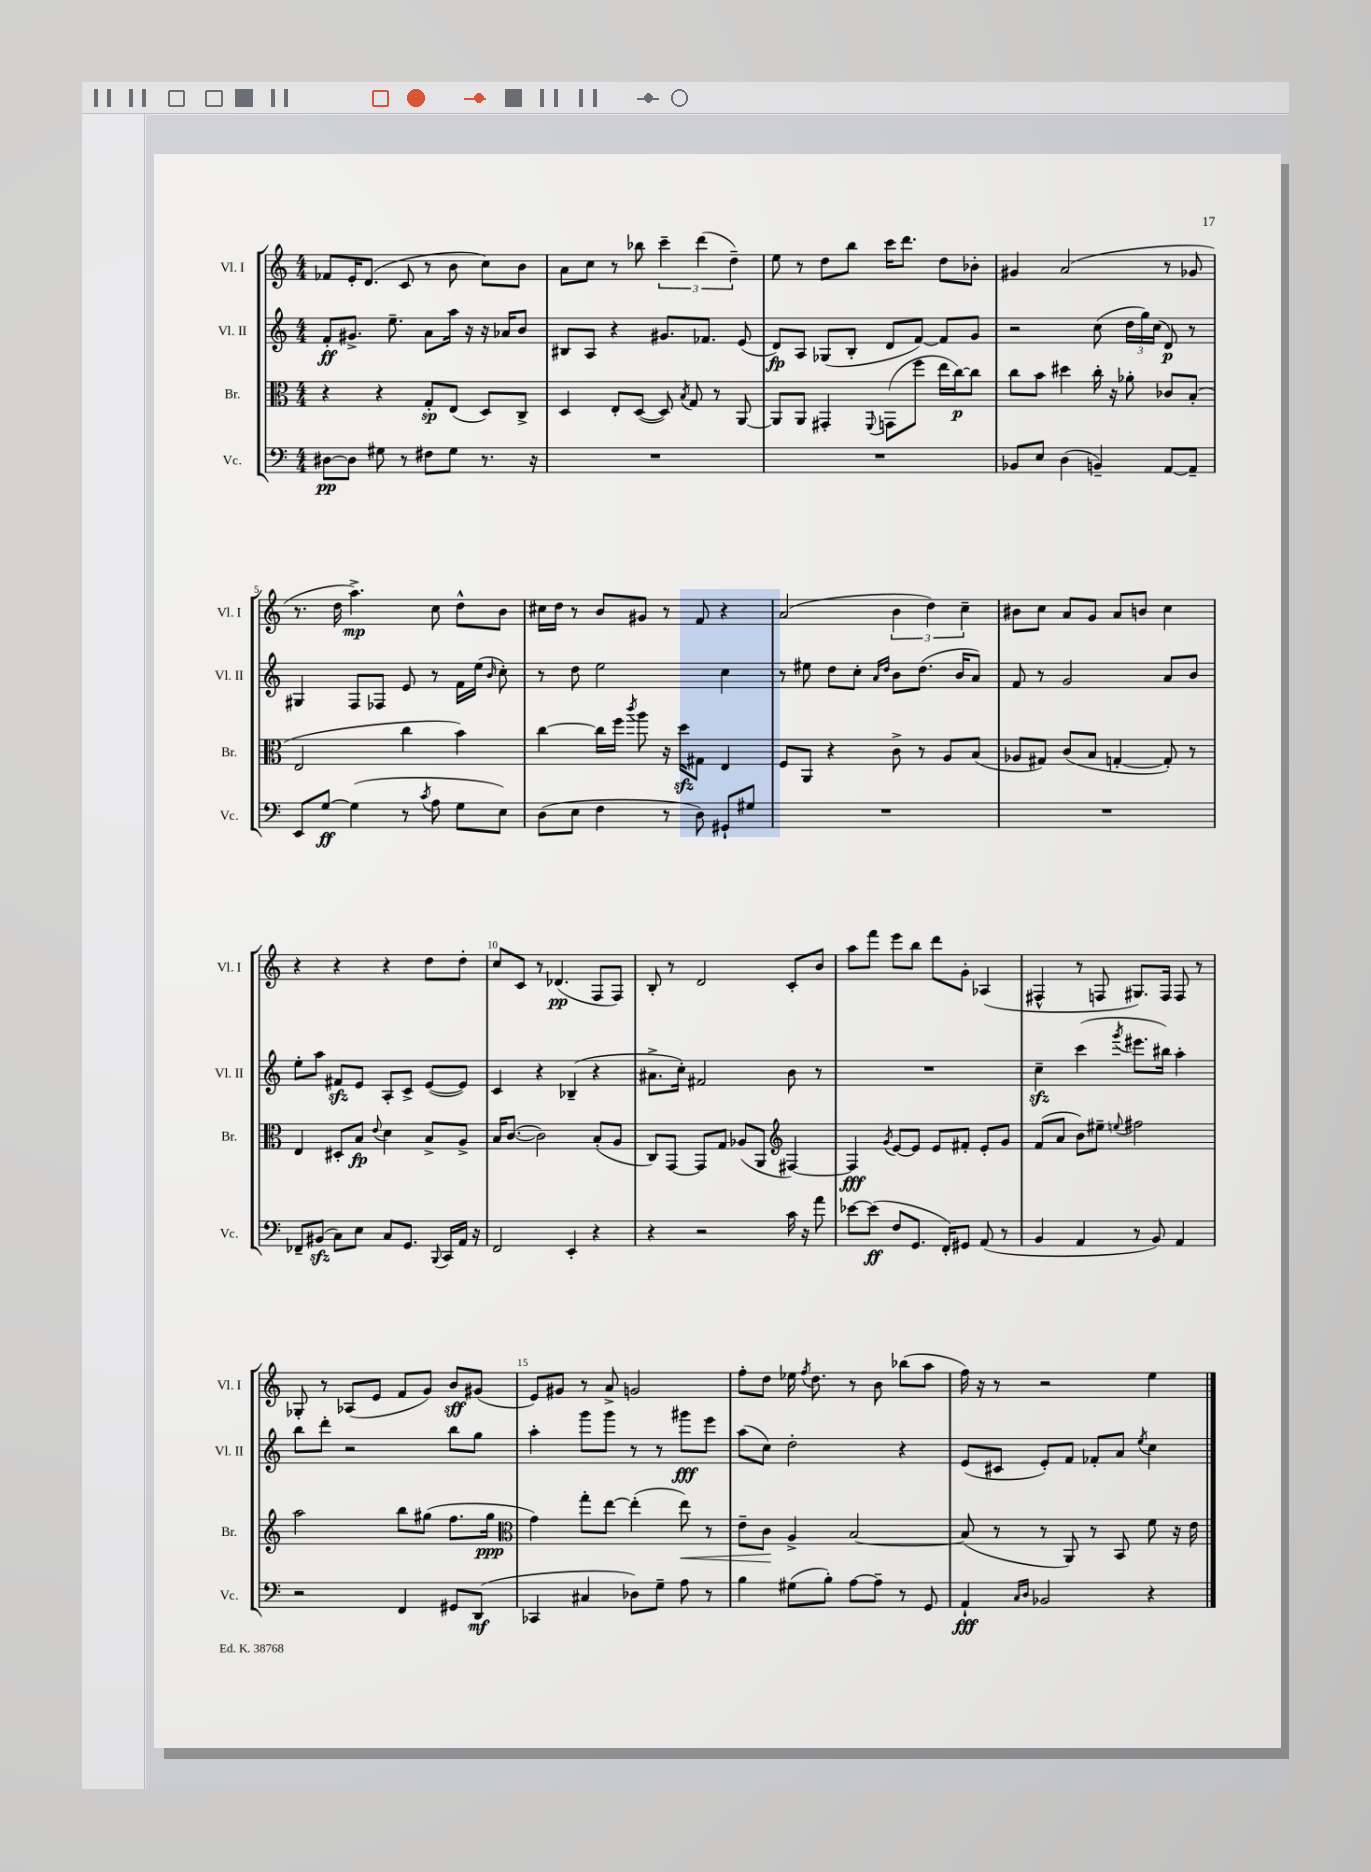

**kern	**dynam	**kern	**dynam	**kern	**dynam	**kern	**dynam
*part4	*part4	*part3	*part3	*part2	*part2	*part1	*part1
*staff4	*staff4	*staff3	*staff3	*staff2	*staff2	*staff1	*staff1
*I"Vc.	*	*I"Br.	*	*I"Vl. II	*	*I"Vl. I	*
*I'Vc.	*	*I'Br.	*	*I'Vl. II	*	*I'Vl. I	*
*clefF4	*	*clefC3	*	*clefG2	*	*clefG2	*
*k[]	*	*k[]	*	*k[]	*	*k[]	*
*M4/4	*	*M4/4	*	*M4/4	*	*M4/4	*
=1	=1	=1	=1	=1	=1	=1	=1
[8D#X\L	pp	4r	.	8f'/L	ff	8f-X/L	.
8D#\J]	.	.	.	8.g#X^/J	.	16e'/K	.
.	.	.	.	.	.	(8.d/J	.
8G#X\	.	4r	.	.	.	.	.
.	.	.	.	8.ee~\	.	.	.
8r	.	.	.	.	.	8c/	.
8F#X\L	.	8G'/L	sp	8a\L	.	8r	.
8G#\J	.	(8E/J	.	16aa\Jk	.	8b\	.
.	.	.	.	16r	.	.	.
8.r	.	8D/L)	.	16r	.	8cc\L)	.
.	.	.	.	16a-X/KL	.	.	.
.	.	8C^/J	.	8b/J	.	8b\J	.
16r	.	.	.	.	.	.	.
=2	=2	=2	=2	=2	=2	=2	=2
1r	.	4D/	.	8B#X/L	.	8a\L	.
.	.	.	.	8A/J	.	8cc\J	.
.	.	8E'/L	.	4r	.	8r	.
.	.	([8D/J	.	.	.	8bb-X\	.
.	.	8D/])	.	8.g#X/L	.	6ccc~\	.
.	.	8qB/	.	.	.	.	.
.	.	8G/	.	.	.	.	.
.	.	.	.	.	.	(6ddd\	.
.	.	.	.	8.f-X/J	.	.	.
.	.	8r	.	.	.	.	.
.	.	.	.	.	.	6dd~\)	.
.	.	[8AA/	.	(8e/	.	.	.
=3	=3	=3	=3	=3	=3	=3	=3
1r	.	8AA/L]	.	8d/L)	fp	8ee\	.
.	.	8AA/J	.	8A/J	.	8r	.
.	.	4GG#X'/	.	(8G-X/L	.	8dd\L	.
.	.	.	.	8B'/J	.	8bb\J	.
.	.	8qqFF/	.	.	.	.	.
.	.	(8GGn\L	.	8d/L	.	16ccc\KL	.
.	.	.	.	.	.	8.ddd\J	.
.	.	8ff\J	.	[8f/J)	.	.	.
.	.	16ee\LL	.	8f/L]	.	8dd\L	.
.	.	[16cc\J)	p	.	.	.	.
.	.	8cc\J]	.	8g/J	.	8b-X'\J	.
=4	=4	=4	=4	=4	=4	=4	=4
8BB-X/L	.	8cc\L	.	2r	.	4g#X/	.
8E/J	.	8b\J	.	.	.	.	.
(4D\	.	4dd#X\	.	.	.	(2a/	.
4BBn~/)	.	16cc'\	.	(8cc\	.	.	.
.	.	16r	.	.	.	.	.
.	.	8a-X'\	.	24dd\LL	.	.	.
.	.	.	.	24gg\)	.	.	.
.	.	.	.	(24cc\JJ	.	.	.
[8AA/L	.	8c-X/L	.	8d/)	p	8r	.
8AA~/J]	.	(8B'/J	.	8r	.	8g-X/	.
!!LO:LB:g=z
=5	=5	=5	=5	=5	=5	=5	=5
8EE/L	.	2E/	.	4G#X/	.	8.r	.
[8G/J	ff	.	.	.	.	.	.
.	.	.	.	.	.	16dd\	.
(4G\]	.	.	.	8F/L	.	4.aa^\)	mp
.	.	.	.	8F-X/J	.	.	.
8r	.	4cc\	.	8e/	.	.	.
8qc/	.	.	.	.	.	.	.
8A\	.	.	.	8r	.	8cc\	.
8G\L	.	4b\)	.	16f\LL	.	8dd^^\L	.
.	.	.	.	(16ee\JJ	.	.	.
.	.	.	.	16qqb/	.	.	.
8E\J)	.	.	.	8cc'\)	.	8b\J	.
=6	=6	=6	=6	=6	=6	=6	=6
(8D\L	.	[4cc\	.	8r	.	16cc#X\LL	.
.	.	.	.	.	.	16dd\JJ	.
8E\J	.	.	.	8dd\	.	8r	.
4F\	.	16cc\LL]	.	2ee\	.	8b/L	.
.	.	16ff\JJ	.	.	.	.	.
.	.	8qccc/	.	.	.	.	.
.	.	8aa\	.	.	.	8g#X/J	.
8r	.	16r	.	.	.	8r	.
.	.	16ddzz\KL	.	.	.	.	.
8D\)	.	8G#X\J	.	.	.	8f/	.
8GG#X`/L	.	4E/	.	4cc\	.	4r	.
8G#X/J	.	.	.	.	.	.	.
=7	=7	=7	=7	=7	=7	=7	=7
1r	.	8F/L	.	8r	.	(2a/	.
.	.	8AA/J	.	8ee#X\	.	.	.
.	.	4r	.	8dd\L	.	.	.
.	.	.	.	8cc'\J	.	.	.
.	.	.	.	16qqa/LL	.	.	.
.	.	.	.	16qqdd/JJ	.	.	.
.	.	8c^\	.	8b\L	.	6b\	.
.	.	8r	.	(8.dd\J	.	.	.
.	.	.	.	.	.	6dd\)	.
.	.	8A/L	.	.	.	.	.
.	.	.	.	16b/KL	.	.	.
.	.	.	.	.	.	6cc~\	.
.	.	(8B/J	.	8a/J)	.	.	.
=8	=8	=8	=8	=8	=8	=8	=8
1r	.	8A-X/L	.	8f/	.	8b#X\L	.
.	.	8G#X/J)	.	8r	.	8cc\J	.
.	.	(8c/L	.	2g/	.	8a/L	.
.	.	8B/J	.	.	.	8g/J	.
.	.	[4Gn'/	.	.	.	8a/L	.
.	.	.	.	.	.	8bn/J	.
.	.	8G'/])	.	8a/L	.	4cc\	.
.	.	8r	.	8b/J	.	.	.
!!LO:LB:g=z
=9	=9	=9	=9	=9	=9	=9	=9
8FF-X~/L	.	4E/	.	8ee'\L	.	4r	.
(8BB#Xzz/J	.	.	.	8aa\J	.	.	.
8C\L)	.	8D#X'/L	.	8f#Xzz/L	.	4r	.
8E\J	.	8B/J	fp	8e/J	.	.	.
.	.	8qqe/	.	.	.	.	.
8C/L	.	4d\	.	8A'/L	.	4r	.
8.GG/J	.	.	.	8c^/J	.	.	.
.	.	8B^/L	.	([8e/L	.	8dd\L	.
8qqBBB/	.	.	.	.	.	.	.
16CC/LL	.	.	.	.	.	.	.
16AA/JJ	.	8A^/J	.	8e/J])	.	8dd'\J	.
16r	.	.	.	.	.	.	.
=10	=10	=10	=10	=10	=10	=10	=10
2FF/	.	16B/KL	.	4c/	.	8cc/L	.
.	.	([8.c/J	.	.	.	.	.
.	.	.	.	.	.	8c/J	.
.	.	2c\])	.	4r	.	8r	.
.	.	.	.	.	.	(4.d-X/	pp
4EE'/	.	.	.	(4B-X~/	.	.	.
4r	.	(8B'/L	.	4r	.	8F/L	.
.	.	8A/J	.	.	.	8F/J)	.
=11	=11	=11	=11	=11	=11	=11	=11
4r	.	8C/L)	.	8.a#X^\L	.	8B'/	.
.	.	[8GG/J	.	.	.	8r	.
.	.	.	.	16cc'\Jk)	.	.	.
2r	.	8GG/L]	.	2f#X/	.	2d/	.
.	.	8G/J	.	.	.	.	.
.	.	(8A-X/L	.	.	.	.	.
.	.	8AA/J	.	.	.	.	.
*	*	*clefG2	*	*	*	*	*
16c\	.	[4F#X/)	.	8b\	.	8c'/L	.
16r	.	.	.	.	.	.	.
8a\	.	.	.	8r	.	8b/J	.
=12	=12	=12	=12	=12	=12	=12	=12
[8e-X\L	.	4F#/]	fff	1r	.	8aa\L	.
(8e-\J]	ff	.	.	.	.	8fff\J	.
.	.	8qg/	.	.	.	.	.
8F/L	.	[8e/L	.	.	.	8eee\L	.
8.GG/J	.	8e/J]	.	.	.	8bb\J	.
.	.	8e/L	.	.	.	8ddd\L	.
16FF'/KL)	.	.	.	.	.	.	.
8GG#X/J	.	8f#X'/J	.	.	.	8g'\J	.
(8AA/	.	8e'/L	.	.	.	(4A-X/	.
8r	.	8g/J	.	.	.	.	.
=13	=13	=13	=13	=13	=13	=13	=13
4BB/	.	(8f/L	.	4cczz~\	.	4F#X^^/	.
.	.	8a/J	.	.	.	.	.
4AA/	.	8b\L)	.	(4ccc\	.	8r	.
.	.	8ee#X~\J	.	.	.	8Fn/	.
.	.	8qqeen/	.	8qggg/	.	.	.
8r	.	2ff#X\	.	8.eee#X\L	.	8.G#X/L)	.
8BB/)	.	.	.	.	.	.	.
.	.	.	.	16bb#X\Jk)	.	16F/Jk	.
4AA/	.	.	.	4aa'\	.	8F/	.
.	.	.	.	.	.	8r	.
!!LO:LB:g=z
=14	=14	=14	=14	=14	=14	=14	=14
2r	.	2aa\	.	8bb\L	.	8G-X'/	.
.	.	.	.	8ddd'\J	.	8r	.
.	.	.	.	2r	.	(8A-X/L	.
.	.	.	.	.	.	8e/J	.
4FF/	.	8bb\L	.	.	.	8f/L	.
.	.	(8gg#X\J	.	.	.	8g/J)	.
8GG#X/L	.	8.ff\L	.	8bb\L	.	8b/L	sff
(8DD/J	mf	.	.	8gg\J	.	(8g#X/J	.
.	.	16gg#\Jk	ppp	.	.	.	.
=15	=15	=15	=15	=15	=15	=15	=15
*	*	*clefC3	*	*	*	*	*
4CC-X/	.	4g\)	.	4aa'\	.	8e/L)	.
.	.	.	.	.	.	8g#X/J	.
4C#X/	.	8gg'\L	.	8ggg\L	.	8r	.
.	.	[8ee\J	.	8ggg\J	.	8a^/	.
8D-X\L)	.	(4ee'\]	.	8r	.	2gn/	.
8G~\J	.	.	.	8r	.	.	.
!	!	!	!LO:HP:b	!	!	!	!
8A\	.	8ee\)	<	8ggg#X\L	fff	.	.
8r	.	8r	.	8eee\J	.	.	.
=16	=16	=16	=16	=16	=16	=16	=16
4B\	.	8e~\L	.	(8aa\L	.	8ff'\L	.
.	.	8c\J	.	8cc\J)	.	8dd\J	.
(8G#X\L	.	4A^/	[	2dd'\	.	16ee-X\	.
.	.	.	.	.	.	8qff/	.
.	.	.	.	.	.	8.dd\	.
8B'\J)	.	.	.	.	.	.	.
[8A\L	.	[2B/	.	.	.	8r	.
8A~\J]	.	.	.	.	.	8b\	.
8r	.	.	.	4r	.	(8bb-X\L	.
8GG/	.	.	.	.	.	8aa\J	.
=17	=17	=17	=17	=17	=17	=17	=17
4AA`/	fff	(8B/]	.	(8e/L	.	16ff\)	.
.	.	.	.	.	.	16r	.
.	.	8r	.	8c#X/J	.	8r	.
16qqC/LL	.	.	.	.	.	.	.
16qqD/JJ	.	.	.	.	.	.	.
2BB-X/	.	8r	.	8e'/L)	.	2r	.
.	.	8AA/)	.	8f/J	.	.	.
.	.	8r	.	8f-X'/L	.	.	.
.	.	8BB/	.	8a/J	.	.	.
.	.	.	.	8qee/	.	.	.
4r	.	8f\	.	4cc\	.	4ee\	.
.	.	16r	.	.	.	.	.
.	.	16e\	.	.	.	.	.
==	==	==	==	==	==	==	==
*-	*-	*-	*-	*-	*-	*-	*-
